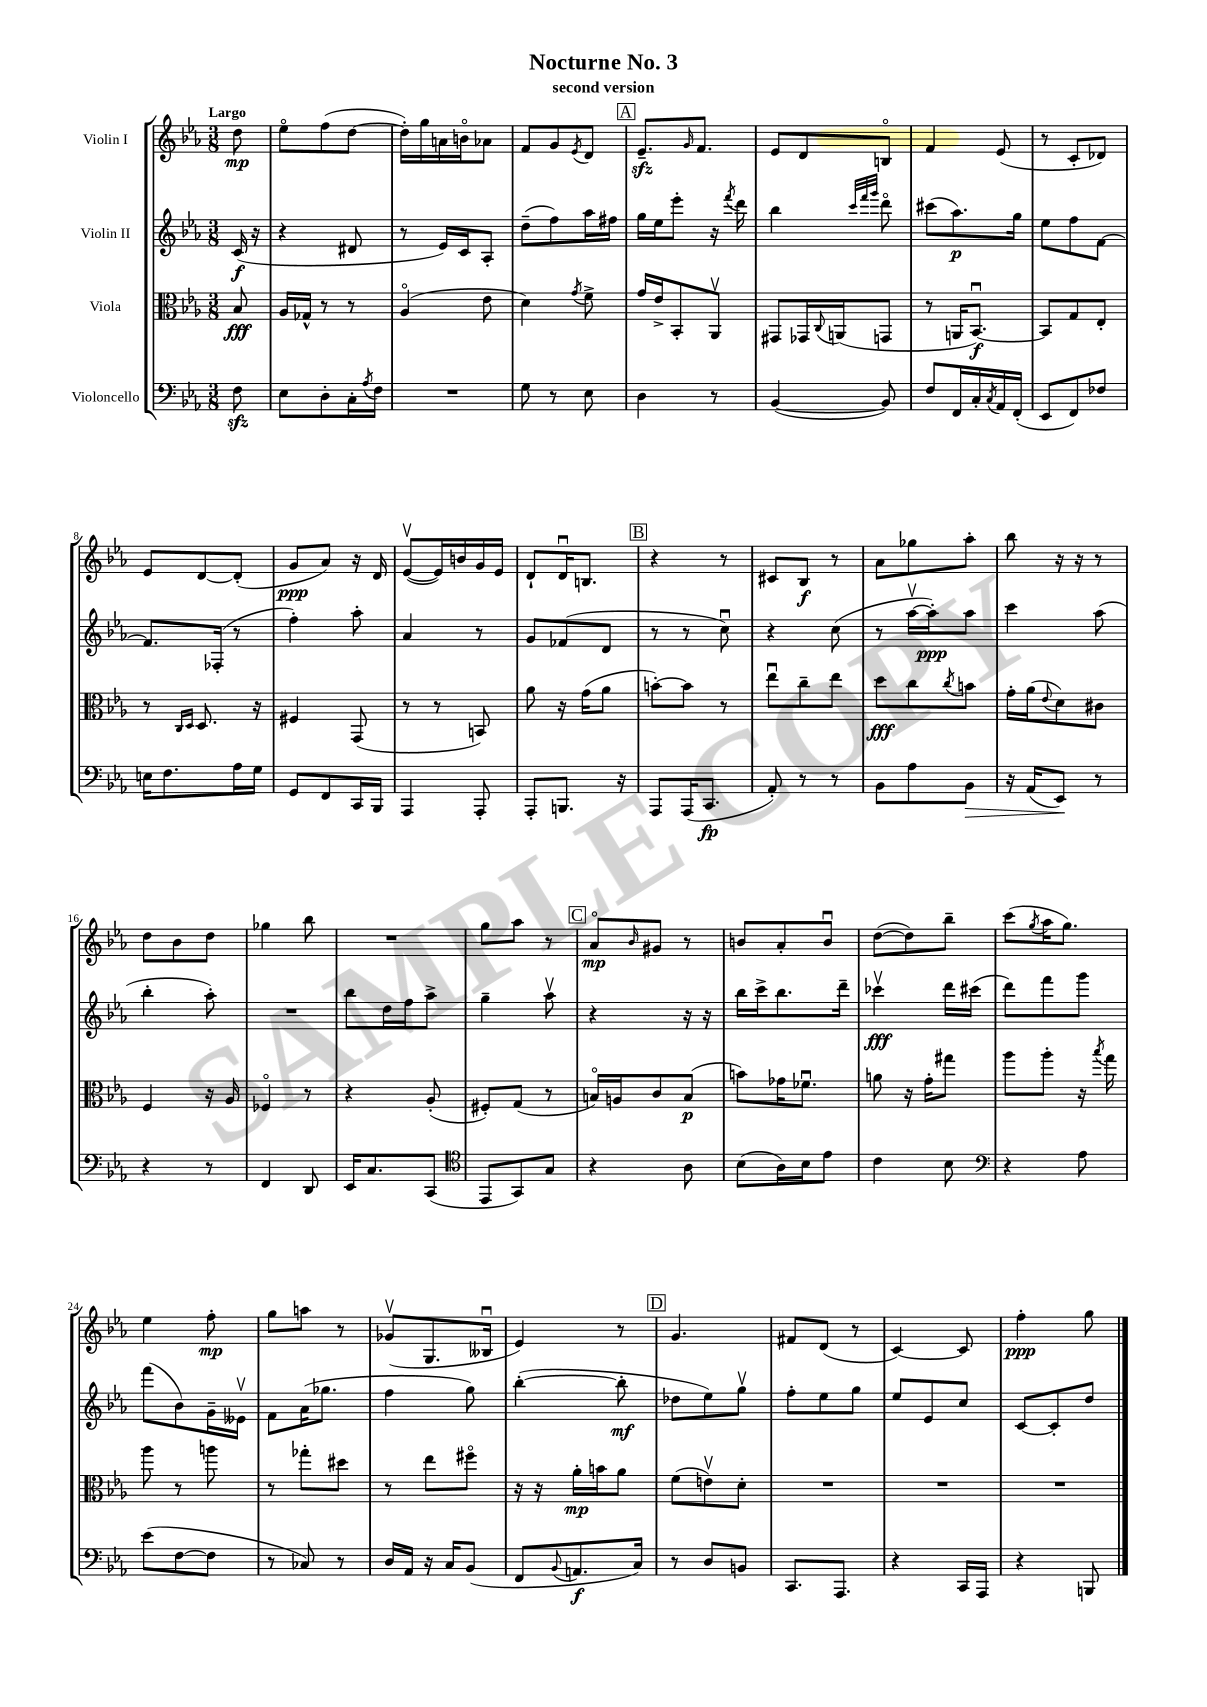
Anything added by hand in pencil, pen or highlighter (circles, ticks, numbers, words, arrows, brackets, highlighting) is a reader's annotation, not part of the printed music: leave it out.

**kern	**dynam	**kern	**dynam	**kern	**dynam	**kern	**dynam
*part4	*part4	*part3	*part3	*part2	*part2	*part1	*part1
*staff4	*staff4	*staff3	*staff3	*staff2	*staff2	*staff1	*staff1
*I"Violoncello	*	*I"Viola	*	*I"Violin II	*	*I"Violin I	*
*clefF4	*	*clefC3	*	*clefG2	*	*clefG2	*
*k[b-e-a-]	*	*k[b-e-a-]	*	*k[b-e-a-]	*	*k[b-e-a-]	*
*M3/8	*	*M3/8	*	*M3/8	*	*M3/8	*
=	=	=	=	=	=	=	=
!	!	!	!	!	!	!LO:TX:a:B:t=Largo	!
8Fzz\	.	8B-/	fff	(16c/	f	8dd\	mp
.	.	.	.	16r	.	.	.
=1	=1	=1	=1	=1	=1	=1	=1
8E-\L	.	16A-/LL	.	4r	.	8ee-\L	.
.	.	16G-X^^/JJ	.	.	.	.	.
8D'\	.	8r	.	.	.	(8ff\	.
16C'\L	.	8r	.	8d#X/	.	[8dd\J	.
8qA-/	.	.	.	.	.	.	.
16F\JJ	.	.	.	.	.	.	.
=2	=2	=2	=2	=2	=2	=2	=2
4.r	.	(4A-/	.	8r	.	16dd'\LL])	.
.	.	.	.	.	.	16gg\	.
.	.	.	.	16e-/LL)	.	16an\	.
.	.	.	.	16c/J	.	16bn\J	.
.	.	8e-\	.	8A-'/J	.	8a-X\J	.
=3	=3	=3	=3	=3	=3	=3	=3
8G\	.	4d\)	.	(8dd~\L	.	8f/L	.
8r	.	.	.	8ff\)	.	8g/	.
.	.	8qg/	.	.	.	8qe-/	.
8E-\	.	8f^\	.	16aa-\L	.	8d/J	.
.	.	.	.	16ff#X\JJ	.	.	.
!!LO:REH:place=s1:t=A
=4	=4	=4	=4	=4	=4	=4	=4
4D\	.	16g/LL	.	16gg\LL	.	8.e-zz~/L	.
.	.	16e-^/J	.	16ee-\J	.	.	.
.	.	8BB-'/	.	8eee-'\J	.	.	.
.	.	.	.	.	.	16qqg/	.
.	.	.	.	.	.	8.f/J	.
8r	.	8AA-v/J	.	16r	.	.	.
.	.	.	.	8qfff/	.	.	.
.	.	.	.	16ddd\	.	.	.
=5	=5	=5	=5	=5	=5	=5	=5
([4BB-/	.	8GG#X/L	.	4bb-\	.	8e-/L	.
.	.	16GG-X/L	.	.	.	8d/	.
.	.	8qqC/	.	.	.	.	.
.	.	(16AAn/J	.	.	.	.	.
.	.	.	.	32qqccc/LLL	.	.	.
.	.	.	.	32qqfff/	.	.	.
.	.	.	.	32qqggg/JJJ	.	.	.
8BB-/])	.	8GGn/J	.	8ddd\	.	8Bn/J	.
=6	=6	=6	=6	=6	=6	=6	=6
8F/L	.	8r	.	(8ccc#X\L	.	4f/	.
16FF/L	.	16AAn/KL	.	8.aa-\)	p	.	.
16C'/	.	[8.BB-u/J)	f	.	.	.	.
8qC/	.	.	.	.	.	.	.
16AA-/	.	.	.	.	.	(8e-/	.
(16FF'/JJ	.	.	.	16gg\Jk	.	.	.
=7	=7	=7	=7	=7	=7	=7	=7
8EE-/L	.	8BB-/L]	.	8ee-\L	.	8r	.
8FF/)	.	8G/	.	8ff\	.	8c'/L	.
8F-X/J	.	8E-'/J	.	[8f\J	.	8d-X/J)	.
!!LO:LB:g=z
=8	=8	=8	=8	=8	=8	=8	=8
16En\KL	.	8r	.	8.f/L]	.	8e-/L	.
8.F\	.	.	.	.	.	.	.
.	.	16qqC/LL	.	.	.	.	.
.	.	16qqD/JJ	.	.	.	.	.
.	.	8.D/	.	.	.	[8d/	.
.	.	.	.	(16F-X'/Jk	.	.	.
16A-\L	.	.	.	8r	.	(8d'/J]	.
16G\JJ	.	16r	.	.	.	.	.
=9	=9	=9	=9	=9	=9	=9	=9
8GG/L	.	4F#X/	.	4ff'\)	.	8g/L	ppp
8FF/	.	.	.	.	.	8a-/J)	.
16CC/L	.	(8GG/	.	8aa-'\	.	16r	.
16BBB-/JJ	.	.	.	.	.	16d/	.
=10	=10	=10	=10	=10	=10	=10	=10
4AAA-/	.	8r	.	4a-/	.	([8e-v/L	.
.	.	8r	.	.	.	16e-/L])	.
.	.	.	.	.	.	16bn/	.
8AAA-'/	.	8BBn/)	.	8r	.	16g/	.
.	.	.	.	.	.	16e-/JJ	.
=11	=11	=11	=11	=11	=11	=11	=11
8AAA-'/L	.	8a-\	.	8g/L	.	8d`/L	.
8.BBBn/J	.	16r	.	(8f-X/	.	16du/K	.
.	.	(16g\KL	.	.	.	8.Bn/J	.
.	.	8a-\J	.	8d/J	.	.	.
16r	.	.	.	.	.	.	.
!!LO:REH:place=s1:t=B
=12	=12	=12	=12	=12	=12	=12	=12
8AAA-/L	.	[8bn'\L)	.	8r	.	4r	.
(16AAA-/K	.	8b\J]	.	8r	.	.	.
8.CC/J	fp	.	.	.	.	.	.
.	.	8r	.	8ccu\)	.	8r	.
=13	=13	=13	=13	=13	=13	=13	=13
8AA-'/)	.	8ee-u\L	.	4r	.	8c#X/L	.
8r	.	8cc~\	.	.	.	8B-/J	f
8r	.	8ee-\J	.	(8cc\	.	8r	.
=14	=14	=14	=14	=14	=14	=14	=14
8BB-\L	.	8dd\L	fff	8r	.	8a-\L	.
8A-\	.	8cc\	.	[16aa-v\LL	.	8gg-X\	.
.	.	.	.	16aa-'\J])	ppp	.	.
.	.	8qcc/	.	.	.	.	.
!	!LO:HP:b	!	!	!	!	!	!
8BB-\J	>	8bn\J	.	8aa-\J	.	8aa-'\J	.
=15	=15	=15	=15	=15	=15	=15	=15
16r	.	16g'\LL	.	4ccc\	.	8bb-\	.
(16AA-/KL	.	(16a-\J	.	.	.	.	.
.	.	8qqe-/	.	.	.	.	.
8EE-/J)	.	8d\)	.	.	.	16r	.
.	.	.	.	.	.	16r	.
8r	]	8c#X\J	.	(8aa-\	.	8r	.
!!LO:LB:g=z
=16	=16	=16	=16	=16	=16	=16	=16
4r	.	4F/	.	4bb-'\	.	8dd\L	.
.	.	.	.	.	.	8b-\	.
8r	.	16r	.	8aa-'\)	.	8dd\J	.
.	.	16A-/	.	.	.	.	.
=17	=17	=17	=17	=17	=17	=17	=17
4FF/	.	4F-X/	.	4.r	.	4gg-X\	.
8DD/	.	8r	.	.	.	8bb-\	.
=18	=18	=18	=18	=18	=18	=18	=18
16EE-/KL	.	4r	.	8bb-\L	.	4.r	.
8.C/	.	.	.	.	.	.	.
.	.	.	.	16dd\L	.	.	.
.	.	.	.	16ff\J	.	.	.
(8CC/J	.	(8A-'/	.	8aa-^\J	.	.	.
=19	=19	=19	=19	=19	=19	=19	=19
*clefC4	*	*	*	*	*	*	*
8EE-/L	.	8F#X'/L)	.	4gg~\	.	8gg\L	.
8GG/)	.	(8G/J	.	.	.	8aa-\J	.
8G/J	.	8r	.	8aa-v\	.	8r	.
!!LO:REH:place=s1:t=C
=20	=20	=20	=20	=20	=20	=20	=20
4r	.	16Bn/LL)	.	4r	.	8a-/L	mp
.	.	16An/J	.	.	.	.	.
.	.	.	.	.	.	16qqb-/	.
.	.	8c/	.	.	.	8g#X/J	.
8A-\	.	(8B/J	p	16r	.	8r	.
.	.	.	.	16r	.	.	.
=21	=21	=21	=21	=21	=21	=21	=21
(8B-\L	.	8bn\L)	.	16bb-\LL	.	8bn/L	.
.	.	.	.	16ccc^\J	.	.	.
16A-\L)	.	16g-X\K	.	8.bb-\	.	8a-'/	.
16B-\J	.	8.f-Xu\J	.	.	.	.	.
8e-\J	.	.	.	.	.	8bu/J	.
.	.	.	.	16ddd~\Jk	.	.	.
=22	=22	=22	=22	=22	=22	=22	=22
4c\	.	8an\	.	4ccc-Xv\	fff	([8dd\L	.
.	.	16r	.	.	.	8dd\])	.
.	.	16g'\KL	.	.	.	.	.
8B-\	.	8gg#X\J	.	16ddd\LL	.	8bb-~\J	.
.	.	.	.	(16ccc#X\JJ	.	.	.
=23	=23	=23	=23	=23	=23	=23	=23
*clefF4	*	*	*	*	*	*	*
4r	.	8aa-\L	.	8ddd\L)	.	(8ccc\L	.
.	.	.	.	.	.	8qgg/	.
.	.	8aa-'\J	.	8fff\	.	16aa-\K	.
.	.	.	.	.	.	8.gg\J)	.
8A-\	.	16r	.	8ggg\J	.	.	.
.	.	8qbb-/	.	.	.	.	.
.	.	16gg\	.	.	.	.	.
!!LO:LB:g=z
=24	=24	=24	=24	=24	=24	=24	=24
(8e-\L	.	8aa-\	.	(8fff\L	.	4ee-\	.
[8F\	.	8r	.	8b-\)	.	.	.
8F\J]	.	8aan\	.	16g~\L	.	8ff'\	mp
.	.	.	.	16e--Xv\JJ	.	.	.
=25	=25	=25	=25	=25	=25	=25	=25
8r	.	8r	.	8f\L	.	8gg\L	.
8C-X/)	.	8gg-X'\L	.	(16a-\K	.	8aan\J	.
.	.	.	.	8.gg-X\J	.	.	.
8r	.	8dd#X\J	.	.	.	8r	.
=26	=26	=26	=26	=26	=26	=26	=26
16D/LL	.	8r	.	4ff\	.	(8g-Xv/L	.
16AA-/JJ	.	.	.	.	.	.	.
16r	.	8ee-\L	.	.	.	8.G/	.
16C/KL	.	.	.	.	.	.	.
(8BB-/J	.	8ff#X\J	.	8gg\)	.	.	.
.	.	.	.	.	.	16B--Xu/Jk	.
=27	=27	=27	=27	=27	=27	=27	=27
8FF/L	.	16r	.	([4bb-'\	.	4e-/)	.
.	.	16r	.	.	.	.	.
8qqBB-/	.	.	.	.	.	.	.
8.AAn/	f	16a-'\LL	mp	.	.	.	.
.	.	16bn\J	.	.	.	.	.
.	.	8a-\J	.	8bb-'\]	mf	8r	.
16C/Jk)	.	.	.	.	.	.	.
!!LO:REH:place=s1:t=D
=28	=28	=28	=28	=28	=28	=28	=28
8r	.	(8f\L	.	8dd-X\L	.	4.g/	.
8D/L	.	8env\)	.	8ee-\)	.	.	.
8BBn/J	.	8d'\J	.	8ggv\J	.	.	.
=29	=29	=29	=29	=29	=29	=29	=29
8.CC/L	.	4.r	.	8ff'\L	.	8f#X/L	.
.	.	.	.	8ee-\	.	(8d/J	.
8.AAA-/J	.	.	.	.	.	.	.
.	.	.	.	8gg\J	.	8r	.
=30	=30	=30	=30	=30	=30	=30	=30
4r	.	4.r	.	8ee-/L	.	[4c/)	.
.	.	.	.	8e-/	.	.	.
16CC/LL	.	.	.	8cc/J	.	8c/]	.
16AAA-/JJ	.	.	.	.	.	.	.
=31	=31	=31	=31	=31	=31	=31	=31
4r	.	4.r	.	[8c/L	.	4ff'\	ppp
.	.	.	.	8c'/]	.	.	.
8BBBn/	.	.	.	8dd/J	.	8gg\	.
==	==	==	==	==	==	==	==
*-	*-	*-	*-	*-	*-	*-	*-
